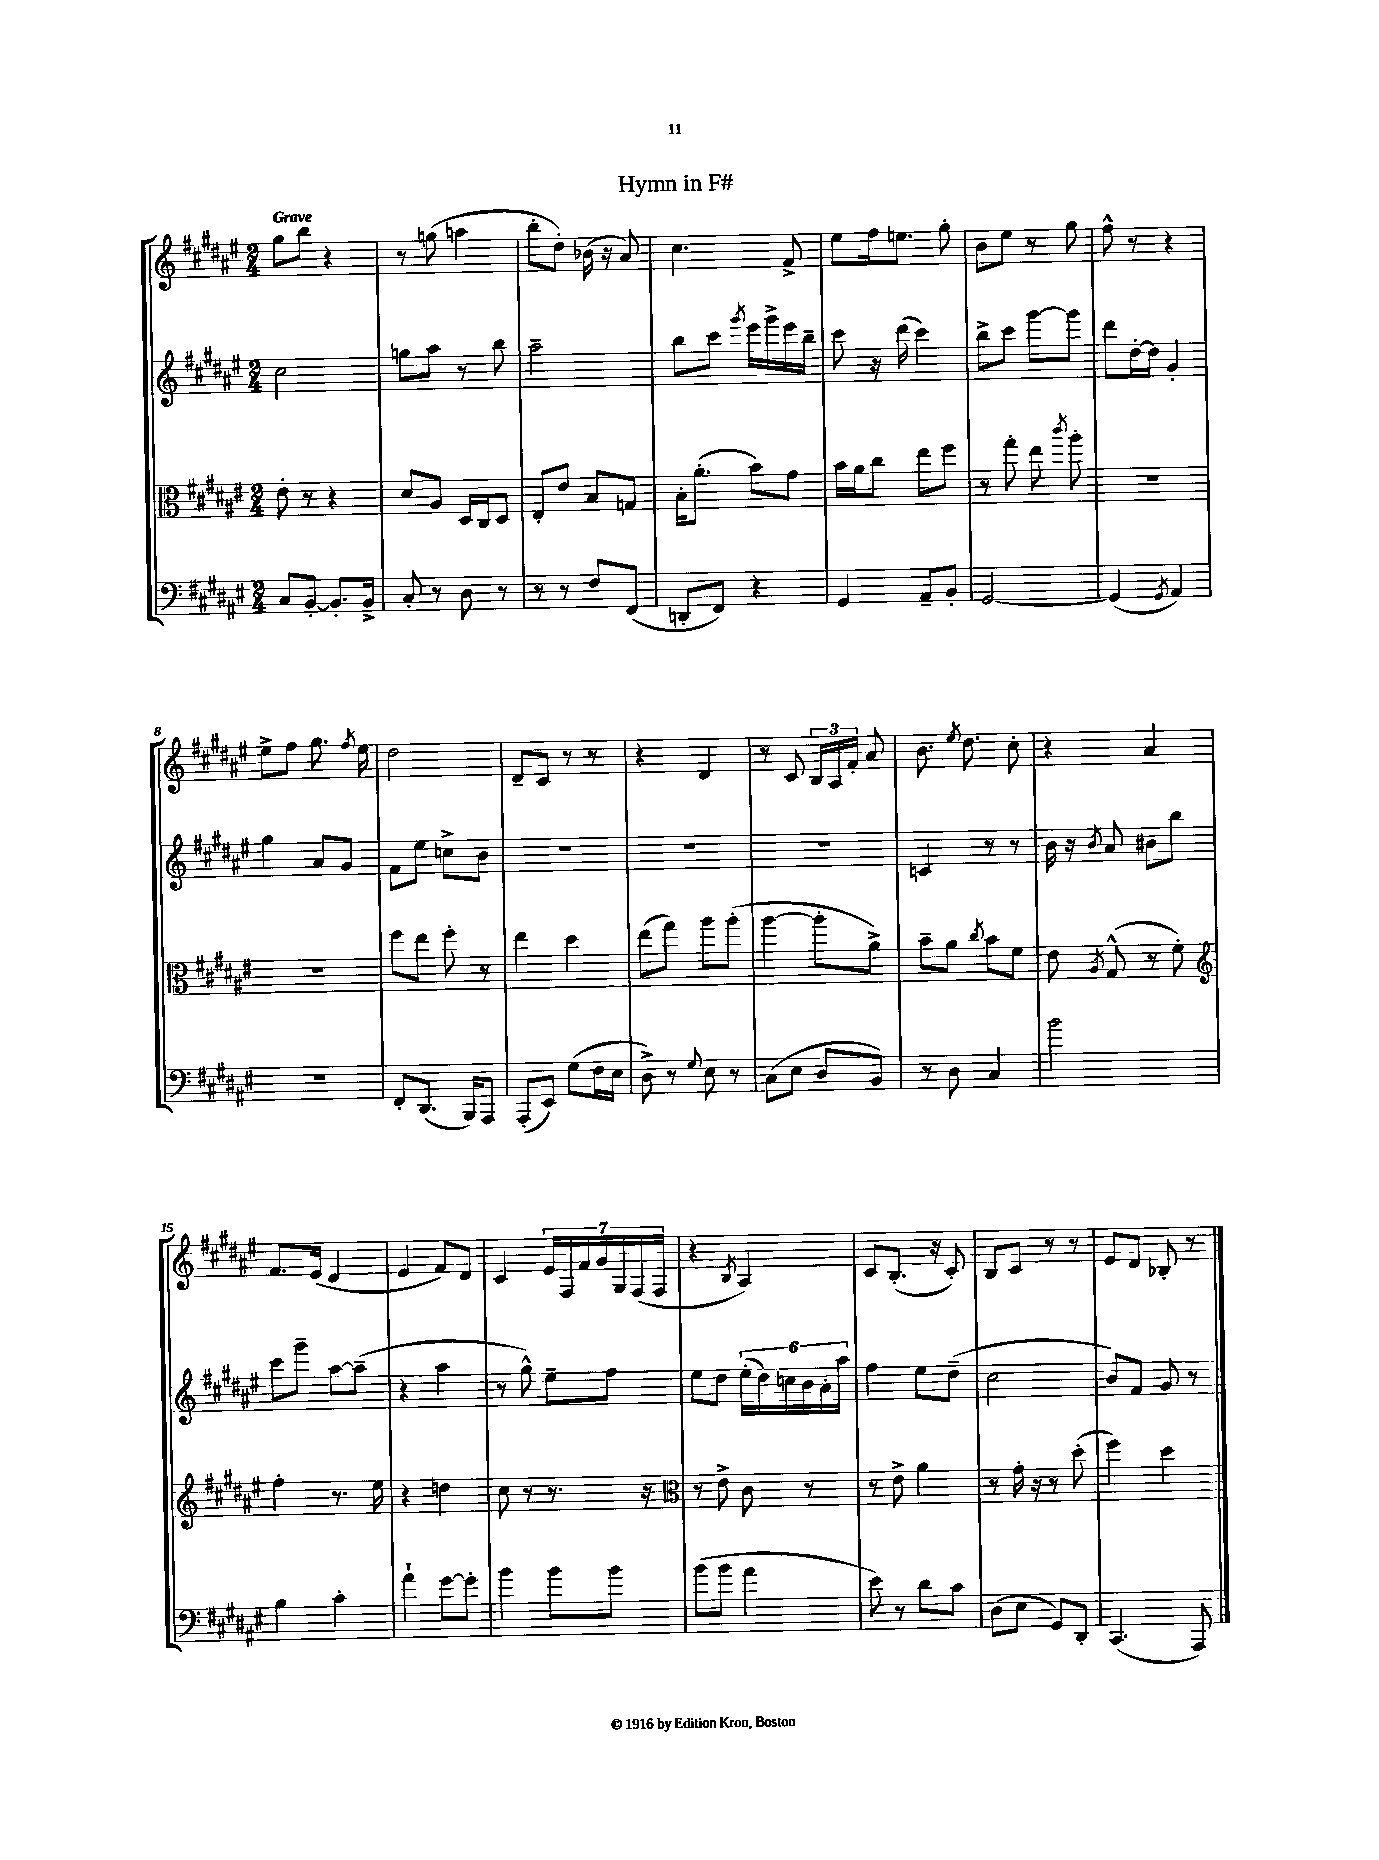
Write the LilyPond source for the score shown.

\header { title = "Hymn in F#" }
<<
\new StaffGroup <<
\new Staff = "s0" {
    \clef treble \key fis \major \numericTimeSignature \time 2/4 \tempo "Grave"
    \autoBeamOff gis''8[ b''8] r4 |
    r8 g''8( a''4 |
    b''8[-. dis''8]-.) bes'16( r16 ais'8) |
    cis''4. fis'8-> |
    eis''8[ fis''16 e''8.] gis''8-. |
    b'8[ eis''8] r8 gis''8 |
    fis''8-^ r8 r4 |
    eis''8[-> fis''8] gis''8. \acciaccatura { fis''8 } eis''16 |
    dis''2 |
    dis'8[-- cis'8] r8 r8 |
    r4 dis'4 |
    r8 cis'8 \tuplet 3/2 { b16[ ais16 fis'16]-. } ais'8 |
    b'8. \acciaccatura { eis''8 } dis''8. cis''8-. |
    r4 ais'4 |
    fis'8.[ eis'16]( dis'4 |
    eis'4 fis'8[) dis'8] |
    cis'4 \tuplet 7/4 { eis'16[ fis16 fis'16 gis'16 gis16 fis16( fis16] } |
    r4 \acciaccatura { b8 } ais4) |
    cis'8[ b8.]-.( r16 cis'8-.) |
    b8[ cis'8] r8 r8 |
    eis'8[ dis'8] bes8-. r8 \bar "|." |
}
\new Staff = "s1" {
    \clef treble \key fis \major \numericTimeSignature \time 2/4
    \autoBeamOff cis''2 |
    g''8[ ais''8] r8 b''8 |
    ais''2-- |
    b''8[ cis'''8] \acciaccatura { gis'''8 } eis'''16[ gis'''16-> eis'''16 b''16]-- |
    cis'''8 r16 dis'''16( cis'''4) |
    b''8[-> cis'''8] gis'''8[~ gis'''8] |
    dis'''8[ dis''16~-. dis''16] gis'4-. |
    gis''4 ais'8[ gis'8] |
    fis'8[ eis''8] c''8[-> b'8] |
    R2 |
    R2 |
    R2 |
    c'4 r8 r8 |
    b'16 r16 \acciaccatura { b'8 } ais'8 bis'8[ b''8] |
    cis'''8[ gis'''8]-- ais''8[~ ais''8]--( |
    r4 ais''4 |
    r8 gis''8-^) eis''8[-- fis''8] |
    eis''8[ dis''8] \tuplet 6/4 { eis''16[-.( dis''16) c''16 b'16 ais'16-. ais''16] } |
    fis''4 eis''8[ dis''8]--( |
    cis''2 |
    b'8[) fis'8] gis'8 r8 \bar "|." |
}
\new Staff = "s2" {
    \clef alto \key fis \major \numericTimeSignature \time 2/4
    \autoBeamOff eis'8-. r8 r4 |
    dis'8[ ais8] dis16[ cis16 dis8] |
    eis8[-. eis'8] b8[ g8] |
    b16[-. ais'8.]-.( b'8[) gis'8] |
    b'16[ ais'16 cis''8] eis''8[ fis''8] |
    r8 gis''8-. eis''8 \acciaccatura { cis'''8 } ais''8-. |
    R2 |
    r2 |
    fis''8[ eis''8] fis''8-. r8 |
    eis''4 dis''4 |
    eis''8[( gis''8]) ais''8[ ais''8]-.( |
    ais''4~ ais''8[-. ais'8]->) |
    b'8[-- ais'8] \acciaccatura { cis''8 } b'8[ fis'8] |
    eis'8 \acciaccatura { ais8 } gis8-^( r8 fis'8-.) |
    \clef treble fis''4-. r8. eis''16 |
    r4 d''4 |
    cis''8 r8 r8. r16 |
    \clef alto r8 eis'8-> cis'8 r8 |
    r8 eis'8-> ais'4 |
    r8 gis'16-. r16 r8 dis''8-.( |
    fis''4) dis''4 \bar "|." |
}
\new Staff = "s3" {
    \clef bass \key fis \major \numericTimeSignature \time 2/4
    \autoBeamOff cis8[ b,8]~-. b,8.[-. b,16]-> |
    cis8-. r8 dis8 r8 |
    r8 r8 fis8[ fis,8]( |
    d,8[-. fis,8]) r4 |
    gis,4 ais,8[-- b,8]-. |
    gis,2~ |
    gis,4( \acciaccatura { gis,8 } ais,4) |
    r2 |
    fis,8[-. dis,8.]( b,,16[) ais,,8] |
    ais,,8[-.( eis,8]) gis8[( fis16 eis16] |
    dis8->) r8 \appoggiatura { gis8 } eis8 r8 |
    cis8[( eis8] dis8[ b,8]) |
    r8 dis8 cis4 |
    b'2 |
    b4 cis'4-. |
    ais'4-! gis'8[~ gis'8]-. |
    b'4 b'8[ b'8] |
    b'8[( b'8] ais'4 |
    eis'8) r8 dis'8[ cis'8] |
    dis8[( eis8] gis,8[) dis,8]-. |
    cis,4.( ais,,8) \bar "|." |
}
>>
>>
